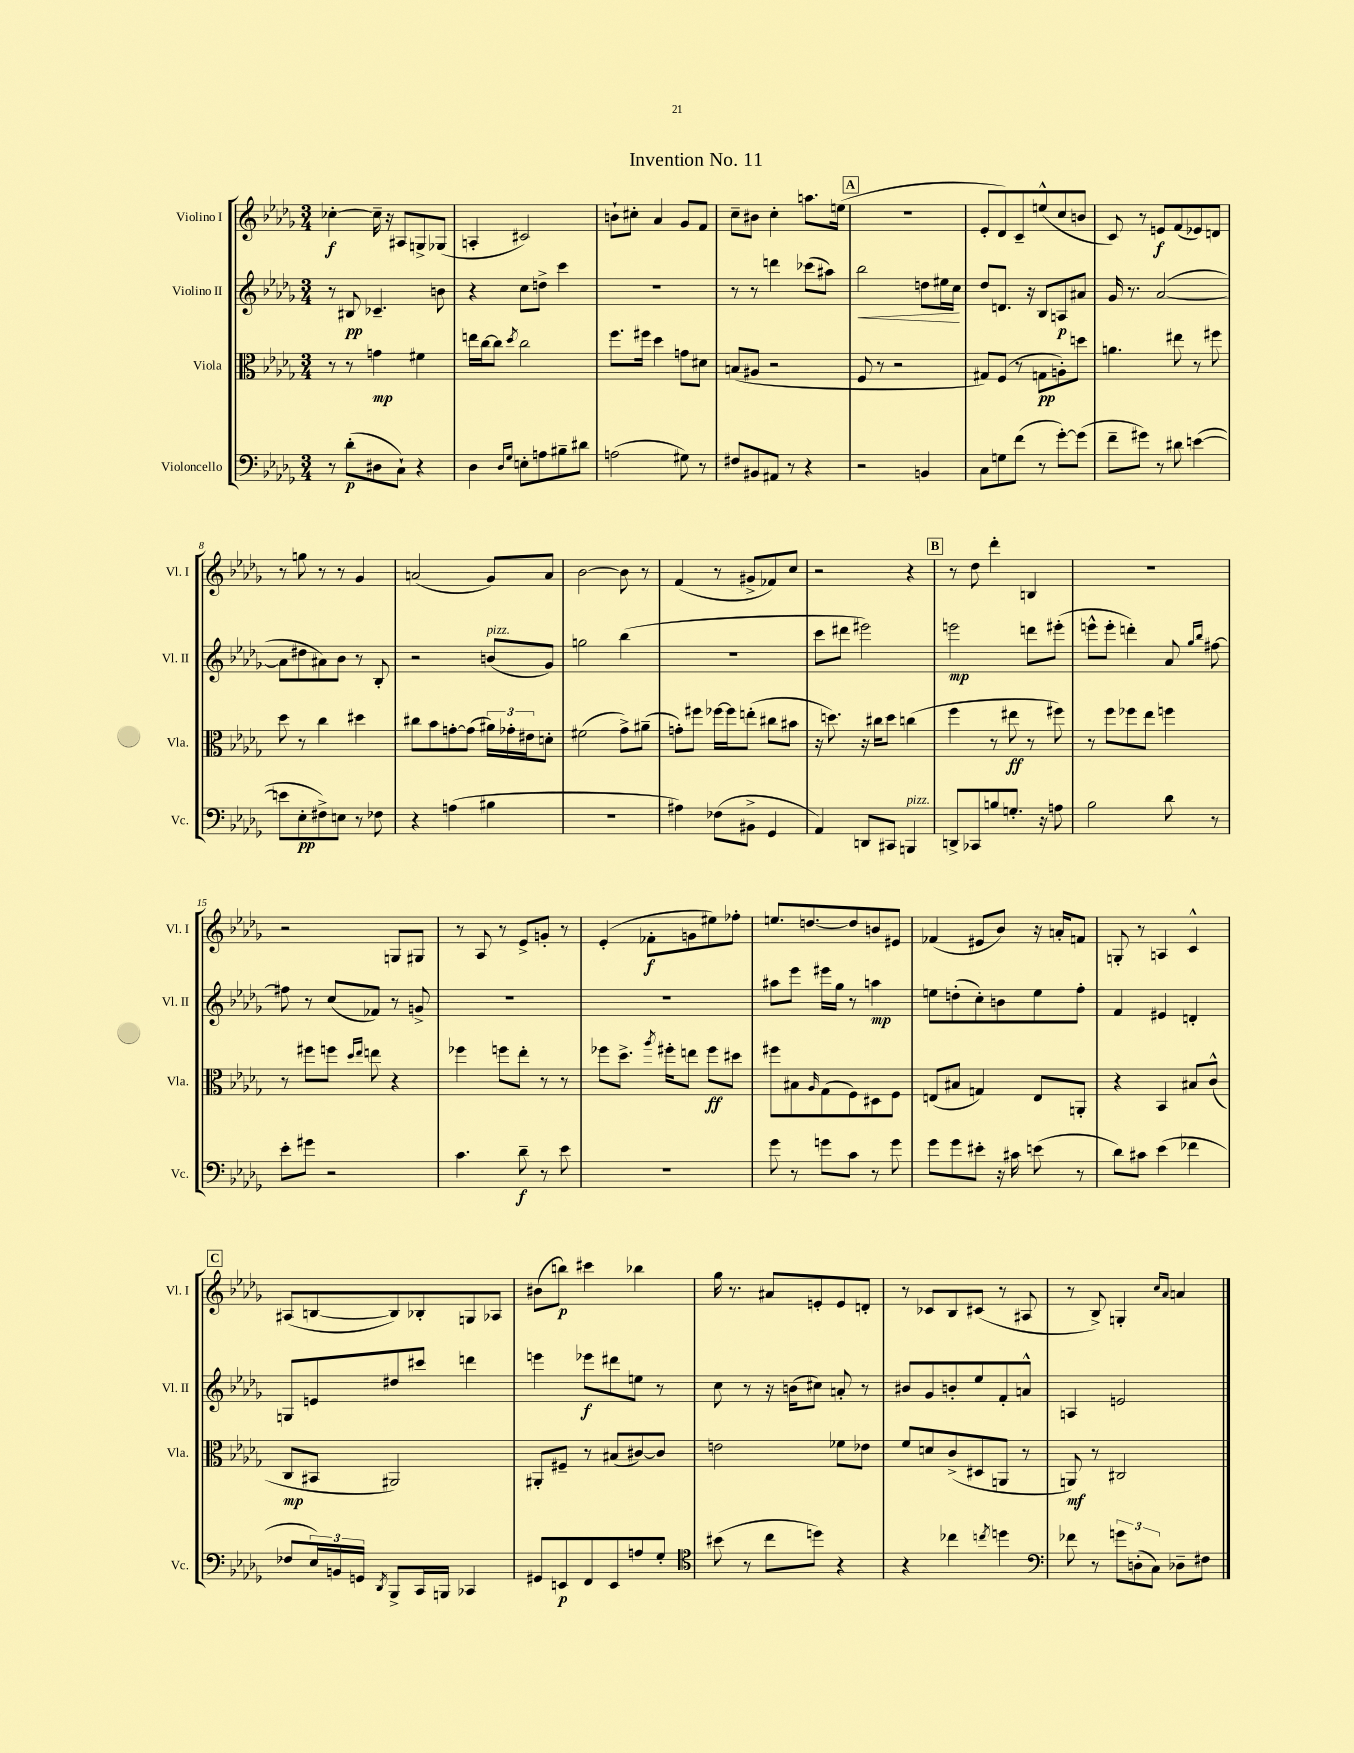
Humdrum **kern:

**kern	**dynam	**kern	**dynam	**kern	**dynam	**kern	**dynam
*part4	*part4	*part3	*part3	*part2	*part2	*part1	*part1
*staff4	*staff4	*staff3	*staff3	*staff2	*staff2	*staff1	*staff1
*I"Violoncello	*	*I"Viola	*	*I"Violino II	*	*I"Violino I	*
*I'Vc.	*	*I'Vla.	*	*I'Vl. II	*	*I'Vl. I	*
*clefF4	*	*clefC3	*	*clefG2	*	*clefG2	*
*k[b-e-a-d-g-]	*	*k[b-e-a-d-g-]	*	*k[b-e-a-d-g-]	*	*k[b-e-a-d-g-]	*
*M3/4	*	*M3/4	*	*M3/4	*	*M3/4	*
=1	=1	=1	=1	=1	=1	=1	=1
8r	.	8r	.	8r	.	[4cc-X'\	f
(8d-'\L	p	8r	.	8B#X/	pp	.	.
8D#X\	.	4gn\	mp	4.c-X~/	.	16cc-~\]	.
.	.	.	.	.	.	16r	.
8C`\J)	.	.	.	.	.	8A#X/L	.
4r	.	4f#X\	.	.	.	8Gn^/	.
.	.	.	.	8bn\	.	(8G-X/J	.
=2	=2	=2	=2	=2	=2	=2	=2
4D-\	.	16een\LL	.	4r	.	4An'/	.
.	.	[16cc\J	.	.	.	.	.
.	.	8cc\J]	.	.	.	.	.
16qqD-/LL	.	.	.	.	.	.	.
16qqG-/JJ	.	8qdd-/	.	.	.	.	.
8En'\L	.	2cc\	.	8cc\L	.	2c#X/)	.
8An\	.	.	.	8ddn^\J	.	.	.
8B#X~\	.	.	.	4ccc\	.	.	.
8d#X\J	.	.	.	.	.	.	.
=3	=3	=3	=3	=3	=3	=3	=3
(2An\	.	8.ff\L	.	2.r	.	8bn`\L	.
.	.	.	.	.	.	8cc#X'\J	.
.	.	16ff#X\Jk	.	.	.	.	.
.	.	4dd-\	.	.	.	4a-/	.
8G#X\)	.	8gn\L	.	.	.	8g-/L	.
8r	.	8d#X\J	.	.	.	8f/J	.
=4	=4	=4	=4	=4	=4	=4	=4
8F#X/L	.	(8Bn/L	.	8r	.	8cc~\L	.
8BB#X/	.	8A#X/J	.	8r	.	8b#X\J	.
8AA#X/J	.	2r	.	4dddn\	.	4cc'\	.
8r	.	.	.	.	.	.	.
4r	.	.	.	(8ccc-X\L	.	8.aan\L	.
.	.	.	.	8aa#X\J)	.	.	.
.	.	.	.	.	.	(16een\Jk	.
!!LO:REH:place=s1:t=A
=5	=5	=5	=5	=5	=5	=5	=5
!	!	!	!	!	!LO:HP:b	!	!
2r	.	8F/	.	2bb-\	<	2.r	.
.	.	8r	.	.	.	.	.
.	.	2r	.	.	.	.	.
4BBn/	.	.	.	8ddn\L	.	.	.
.	.	.	.	16ee#X\L	.	.	.
.	.	.	.	16cc\JJ	.	.	.
.	.	.	.	.	[	.	.
=6	=6	=6	=6	=6	=6	=6	=6
8C\L	.	8G#X/L)	.	8dd-/L	.	8e-'/L	.
8Gn\	.	(8F/J	.	8.dn/J	.	8d-/)	.
(8f\J	.	8r	.	.	.	8c~/	.
.	.	.	.	16r	.	.	.
8r	.	8Gn\L	pp	8B-/L	.	(8een^^/	.
[8g-'\L)	.	8An'\)	.	8An/	p	8cc/	.
(8g-\J]	.	8ddn\J	.	8a#X/J	.	8bn/J	.
=7	=7	=7	=7	=7	=7	=7	=7
8f~\L	.	4.an\	.	16g-/	.	8c/)	.
.	.	.	.	8.r	.	.	.
8g#X\J)	.	.	.	.	.	8r	.
8r	.	.	.	([2a-/	.	8en/L	f
8d#X\	.	8ee#X\	.	.	.	(8f/	.
([4en\	.	8r	.	.	.	8e-X/)	.
.	.	8ff#X\	.	.	.	8dn/J	.
!!LO:LB:g=z
=8	=8	=8	=8	=8	=8	=8	=8
8en\L]	.	8dd-\	.	8a-\L]	.	8r	.
8E-'\	pp	8r	.	8dd#X\	.	8ggn\	.
8F#X^\)	.	4cc\	.	8a#X\)	.	8r	.
8En\J	.	.	.	8b-\J	.	8r	.
8r	.	4dd#X\	.	8r	.	4g-/	.
8F-X\	.	.	.	8B-'/	.	.	.
=9	=9	=9	=9	=9	=9	=9	=9
4r	.	8cc#X\L	.	2r	.	(2an/	.
.	.	8b-\	.	.	.	.	.
(4An\	.	[8gn'\	.	.	.	.	.
.	.	(8g\J]	.	.	.	.	.
!	!	!	!	!LO:TX:a:i:t=pizz.	!	!	!
4B#X\	.	24a#X\LL)	.	(8bn/L	.	8g-/L)	.
.	.	24g-X'\	.	.	.	.	.
.	.	24e#X\J	.	.	.	.	.
.	.	8dn'\J	.	8g-/J)	.	8a/J	.
=10	=10	=10	=10	=10	=10	=10	=10
2.r	.	(2f#X\	.	2ggn\	.	[2b-\	.
.	.	8g-^\L)	.	(4bb-\	.	8b-\]	.
.	.	(8a#X~\J	.	.	.	8r	.
=11	=11	=11	=11	=11	=11	=11	=11
4A#X\)	.	8gn'\L)	.	2.r	.	(4f/	.
.	.	8ff#X\J	.	.	.	.	.
(8F-X\L	.	[16ff-X\LL	.	.	.	8r	.
.	.	16ff-\J]	.	.	.	.	.
8BB#X^\J	.	(8een'\J	.	.	.	8g#X^/L	.
4GG-/	.	8cc#X\L	.	.	.	8f-X/)	.
.	.	8b#X\J	.	.	.	8cc/J	.
=12	=12	=12	=12	=12	=12	=12	=12
4AA-/)	.	16r	.	8ccc\L	.	2r	.
.	.	8.ddn\)	.	.	.	.	.
.	.	.	.	8ddd#X\J	.	.	.
8DDn/L	.	16r	.	2eee#X\)	.	.	.
.	.	16cc#X\KL	.	.	.	.	.
8CC#X/J	.	8dd\J	.	.	.	.	.
!LO:TX:a:i:t=pizz.	!	!	!	!	!	!	!
4BBBn/	.	(4ccn\	.	.	.	4r	.
!!LO:REH:place=s1:t=B
=13	=13	=13	=13	=13	=13	=13	=13
8DDn^/L	.	4ff\	.	2eeen\	mp	8r	.
8CC-X/	.	.	.	.	.	8dd-\	.
8Bn/	.	8r	.	.	.	4ddd-'\	.
8.Gn'/J	.	8ee#X\	ff	.	.	.	.
.	.	8r	.	8dddn\L	.	4Bn/	.
16r	.	.	.	.	.	.	.
8An\	.	8ff#X\)	.	(8eee#X'\J	.	.	.
=14	=14	=14	=14	=14	=14	=14	=14
2B-\	.	8r	.	8eeen^^\L	.	2.r	.
.	.	8ff\L	.	8eee'\J	.	.	.
.	.	8ff-X\	.	4dddn'\)	.	.	.
.	.	8ee-\J	.	.	.	.	.
8d-\	.	4ffn\	.	8a-/	.	.	.
.	.	.	.	16qqgg-/LL	.	.	.
.	.	.	.	16qqbb-/JJ	.	.	.
8r	.	.	.	[8ff#X\	.	.	.
!!LO:LB:g=z
=15	=15	=15	=15	=15	=15	=15	=15
8e-'\L	.	8r	.	8ff#X\]	.	2r	.
8g#X\J	.	8ff#X\L	.	8r	.	.	.
2r	.	8ffn\J	.	(8cc/L	.	.	.
.	.	16qqdd-/LL	.	.	.	.	.
.	.	16qqee-/JJ	.	.	.	.	.
.	.	8een\	.	8f-X/J)	.	.	.
.	.	4r	.	8r	.	8Gn/L	.
.	.	.	.	8gn^/	.	8G#X/J	.
=16	=16	=16	=16	=16	=16	=16	=16
4.c\	.	4ff-X\	.	2.r	.	8r	.
.	.	.	.	.	.	8A-/	.
.	.	8ffn\L	.	.	.	8r	.
8d-~\	f	8ee-'\J	.	.	.	8e-^/L	.
8r	.	8r	.	.	.	8gn'/J	.
8e-\	.	8r	.	.	.	8r	.
=17	=17	=17	=17	=17	=17	=17	=17
2.r	.	8ff-X\L	.	2.r	.	(4e-'/	.
.	.	8.dd-^\J	.	.	.	.	.
.	.	.	.	.	.	8f-X'\L	f
.	.	8qaa-/	.	.	.	.	.
.	.	16ff#X'\KL	.	.	.	.	.
.	.	8een\J	.	.	.	8gn\	.
.	.	8ff#\L	ff	.	.	8ee#X\)	.
.	.	8dd#X\J	.	.	.	8ff-X'\J	.
=18	=18	=18	=18	=18	=18	=18	=18
8g-\	.	8ff#X\L	.	8aa#X\L	.	8.een/L	.
8r	.	8B#X\	.	8eee-\J	.	.	.
.	.	.	.	.	.	[8.ddn/	.
.	.	16qqA-/	.	.	.	.	.
8gn\L	.	(8G-\	.	16eee#X\LL	.	.	.
.	.	.	.	16gg-\JJ	.	.	.
8c\J	.	8F\)	.	8r	.	8dd/]	.
8r	.	8D#X\	.	4aan\	mp	8bn/	.
8g\	.	8F\J	.	.	.	8e#X/J	.
=19	=19	=19	=19	=19	=19	=19	=19
8g-\L	.	(8En/L	.	8een\L	.	(4f-X/	.
8g-\	.	8B#X/J	.	(8ddn'\	.	.	.
8e#X'\J	.	4Gn/)	.	8cc'\)	.	8e#X/L	.
16r	.	.	.	8bn\	.	8b-/J)	.
16c#X\	.	.	.	.	.	.	.
(8en\	.	8E/L	.	8ee\	.	16r	.
.	.	.	.	.	.	16an'/KL	.
8r	.	8AAn'/J	.	8ff'\J	.	8fn/J	.
=20	=20	=20	=20	=20	=20	=20	=20
8d-\L)	.	4r	.	4f/	.	8Gn'/	.
8c#X\J	.	.	.	.	.	8r	.
(4e-\	.	4BB-/	.	4e#X/	.	4An/	.
4f-X\	.	8B#X/L	.	4dn'/	.	4c^^/	.
.	.	(8c^^/J	.	.	.	.	.
!!LO:LB:g=z
!!LO:REH:place=s1:t=C
=21	=21	=21	=21	=21	=21	=21	=21
8F-X/L	.	8C/L	mp	8Gn/L	.	(8A#X/L	.
24E-/L)	.	8BB#X/J	.	8en/	.	[8Bn/	.
24BBn/	.	.	.	.	.	.	.
24GGn/JJ	.	.	.	.	.	.	.
8qDD-/	.	.	.	.	.	.	.
8BBB-^/L	.	2AA#X/)	.	8dd#X/	.	8B/])	.
16CC/L	.	.	.	8ccc#X/J	.	8B-X'/	.
16BBBn/JJ	.	.	.	.	.	.	.
4CC-X/	.	.	.	4dddn\	.	8Gn/	.
.	.	.	.	.	.	8A-X/J	.
=22	=22	=22	=22	=22	=22	=22	=22
8GG#X/L	.	8AA#X'/L	.	4eeen\	.	(8b#X\L	.
8EEn/	p	8F#X~/J	.	.	.	8bbn\J)	p
8FF/	.	8r	.	8eee-X\L	f	4ccc#X\	.
8EE/	.	(8B#X/L	.	8ddd#X\	.	.	.
8An/	.	[8c#X/)	.	8een\J	.	4bb-X\	.
8G-'/J	.	8c#/J]	.	8r	.	.	.
=23	=23	=23	=23	=23	=23	=23	=23
*clefC4	*	*	*	*	*	*	*
(8b#X\	.	2en\	.	8cc\	.	16gg-\	.
.	.	.	.	.	.	8.r	.
8r	.	.	.	8r	.	.	.
8cc\L	.	.	.	16r	.	8a#X/L	.
.	.	.	.	(16bn\KL	.	.	.
8ddn\J)	.	.	.	8cc#X\J)	.	8en'/	.
4r	.	8f-X\L	.	8an'/	.	8e/	.
.	.	8e-X\J	.	8r	.	8dn'/J	.
=24	=24	=24	=24	=24	=24	=24	=24
4r	.	8f/L	.	8b#X/L	.	8r	.
.	.	8dn/	.	8g-/	.	8c-X/L	.
4cc-X\	.	(8c^/	.	8bn'/	.	8B-/	.
.	.	8D#X/	.	8ee-/	.	(8c#X/J	.
8qccn/	.	.	.	.	.	.	.
4ddn\	.	8AAn/J	.	8f'/	.	8r	.
.	.	8r	.	8an^^/J	.	8A#X/	.
=25	=25	=25	=25	=25	=25	=25	=25
*clefF4	*	*	*	*	*	*	*
8f-X\	.	8AAn/)	mf	4An/	.	8r	.
8r	.	8r	.	.	.	8B-^/)	.
12gn\L	.	2C#X/	.	2en/	.	4Gn'/	.
(12Dn'\	.	.	.	.	.	.	.
12C\J)	.	.	.	.	.	.	.
.	.	.	.	.	.	16qqcc/LL	.
.	.	.	.	.	.	16qqa-/JJ	.
8D-X~\L	.	.	.	.	.	4an/	.
8F#X\J	.	.	.	.	.	.	.
==	==	==	==	==	==	==	==
*-	*-	*-	*-	*-	*-	*-	*-
